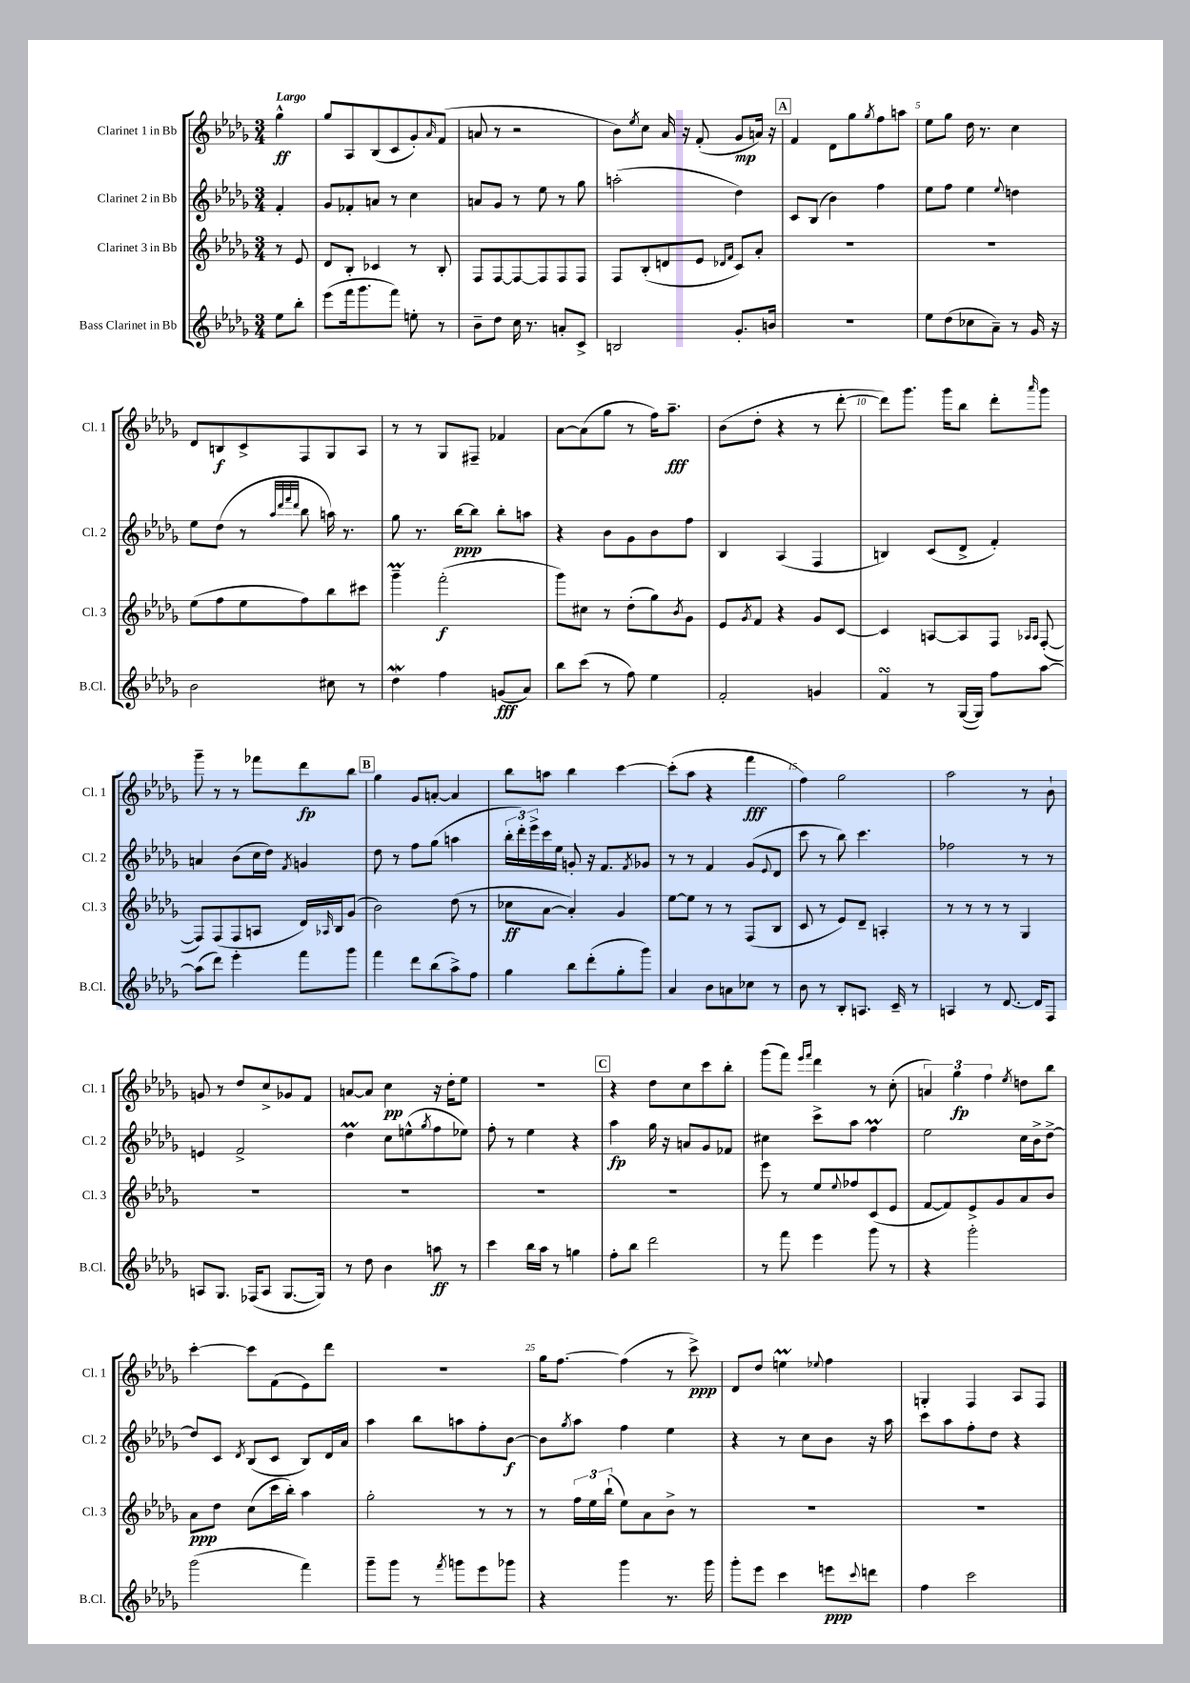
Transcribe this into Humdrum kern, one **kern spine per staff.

**kern	**kern	**kern	**kern
*staff4	*staff3	*staff2	*staff1
*clefG2	*clefG2	*clefG2	*clefG2
*k[b-e-a-d-g-]	*k[b-e-a-d-g-]	*k[b-e-a-d-g-]	*k[b-e-a-d-g-]
*M3/4	*M3/4	*M3/4	*M3/4
8ee-\L	8r	4f'/	4gg-^^\
8bb-'\J	8e-/	.	.
=	=	=	=
(8eee-\L	8d-/L	8g-/L	8gg-/L
16fff\k	8B-'/J	8f-'/	8A-/
8.ggg-\	.	.	.
.	4c-/	8a/J	(8B-/
8fff\J)	.	8r	8c/
8ee'\	8r	4cc\	8g-'/)
.	.	.	16qqa-/
8r	8B-'/	.	(8f/J
=	=	=	=
8b-~\L	8F/L	8a/L	8a/
8dd-\J	[8F/	8g-/J	8r
16cc\	8F/_	8r	2r
8.r	.	.	.
.	8F/]	8ee-\	.
8a'/L	8F/	8r	.
8c^/J	8F/J	8gg-\	.
=	=	=	=
2B/	8F/L	(2aa'\	8b-\L)
.	.	.	8qee-/
.	(8B-'/	.	8cc\J
.	8d/	.	16a-/
.	.	.	16r
.	8e-/J	.	(8f'/
.	16qqd-/LL	.	.
.	16qqf/JJ	.	.
8.g-'/L	8c/L)	4dd-\)	8g-/L
.	8a-'/J	.	16a/Jk)
16b/Jk	.	.	16r
=	=	=	=
2.r	2.r	8c/L	4f/
.	.	(8B-/J	.
.	.	4b-\)	8d-\L
.	.	.	8gg-\
.	.	.	8qgg-/
.	.	4ff\	8ff\
.	.	.	8aa\J
=	=	=	=
8ee-\L	2.r	8ee-\L	8ee-\L
(8dd-\	.	8ff\J	8gg-\J
8cc-\	.	4ee-\	16dd-\
.	.	.	8.r
8a-~\J)	.	.	.
.	.	8qqee-/	.
8r	.	4dd\	4cc\
16g-/	.	.	.
16r	.	.	.
=	=	=	=
2b-\	(8ee-\L	8ee-\L	8d-/L
.	8ff\	(8dd-\J	8B/
.	8ee-\	8r	8c^/
.	.	32qqaa-/LLL	.
.	.	32qqddd-/	.
.	.	32qqfff/	.
.	.	32qqddd-/JJJ	.
.	8ff\)	8bb-\	8F/
8cc#\	8bb-\	16aa\)	8G-/
.	.	8.r	.
8r	8ccc#\J	.	8A-/J
=	=	=	=
4dd-\	4ggg-~\	8gg-\	8r
.	.	8.r	8r
4ff\	(2fff'\	.	8G-/L
.	.	[16bb-\LK	.
.	.	8bb-\]J	8F#~/J
(8g/L	.	8bb-'\L	4f-/
8a-/J)	.	8aa\J	.
=	=	=	=
8bb-\L	8ggg-\L)	4r	[8a-\L
(8ccc\J	8cc#\J	.	(8a-\]
8r	8r	8b-\L	8gg-\J
8ff\)	(8dd-'\L	8g-\	8r
4ee-\	8gg-\)	8b-\	16ff\LK)
.	.	.	8.aa-~\J
.	8qb-/	.	.
.	8g-\J	8ff\J	.
=	=	=	=
2f'/	8e-/L	4B-/	(8b-\L
.	8qg-/	.	.
.	8f/J	.	8dd-'\J
.	4r	(4A-/	4r
4g/	8g-/L	4F/	8r
.	[8c/J	.	[8ddd-'\
=	=	=	=
4f/	4c/]	4B/)	8ddd-\]L)
.	.	.	8.ggg-\J
8r	[8A/L	(8c/L	.
.	.	.	16ggg-\LK
([16G-/LL	8A/]	8d-^/J	8bb-\J
16G-/]JJ)	.	.	.
8ff\L	8F/J	4f'/)	8ddd-'\L
.	16qqA-/LL	.	.
.	16qqA-/JJ	.	16qqaaa-/
[8aa-\J	([8F'/	.	8ggg-\J
=	=	=	=
(8aa-\]L	8F/]L)	4a/	8ggg-~\
8ddd-\J)	(8F/	.	8r
4eee-'\	8F/	(8b-\L	8r
.	8A/J	16cc\L	8fff-\L
.	.	16dd-\JJ)	.
.	.	8qf/	.
8fff\L	16d-/LL)	4g/	8ddd-\
.	16qqA-/	.	.
.	16B-/J	.	.
8ggg-\J	(8g-/J	.	8bb-\J
=	=	=	=
4fff\	2b-\)	8dd-\	4gg-\
.	.	8r	.
8ddd-\L	.	8ff\L	8g-/L
(8bb-\	.	(8gg-\J	[8a'/J
8aa-^\)	(8dd-\	4aa\	4a/]
8ff\J	8r	.	.
=	=	=	=
4gg-\	8cc-\L	24bb-'\LL	8bb-\L
.	.	24ddd-'\)	.
.	.	24eee-^\	.
.	[8a-\J	16ccc\	8aa\J
.	.	16ee-\JJ	.
8bb-\L	4a-'/])	8g'/	4bb-\
(8ddd-'\	.	16r	.
.	.	8.f/L	.
8gg-'\	4g-/	.	[4ccc\
.	.	8qf/	.
8ggg-\J)	.	8g-/J	.
=	=	=	=
4a-/	[8ee-\L	8r	(8ccc'\]L
.	8ee-\]J	8r	8aa-\J
8b-\L	8r	4f/	4r
8a\	8r	.	.
8cc-\J	(8F/L	(8g-/L	4fff\
.	.	8qqe-/	.
8r	8B-/J	8d-/J	.
=	=	=	=
8b-\	8c/	8ccc\	4ff\)
8r	8r	8r	.
8B-'/L	8e-/L)	8bb-\)	2gg-\
8.A/J	8d-~/J	4.ccc\	.
.	4A'/	.	.
16c~/	.	.	.
8r	.	.	.
=	=	=	=
4A/	8r	2ff-\	2aa-\
.	8r	.	.
8r	8r	.	.
[8.d-/	8r	.	.
.	4G-/	8r	8r
16d-/]LK	.	.	.
8F/J	.	8r	8b-`\
=	=	=	=
8A/L	2.r	4e/	8g/
8.G-/J	.	.	8r
.	.	2f^/	8dd-/L
(16F-/LK	.	.	.
8A/J	.	.	8cc^/
[8.G-/L	.	.	8g-/
.	.	.	8f/J
16G-/]Jk)	.	.	.
=	=	=	=
8r	2.r	4dd-\	[8a/L
8dd-\	.	.	8a/]J
4b-\	.	8cc\L	4cc\
.	.	(8ee^^\	.
.	.	8qgg-/	.
8aa\	.	8ff\	16r
.	.	.	16dd-'\LK
8r	.	8ee-\J)	8ee-\J
=	=	=	=
4ccc\	2.r	8ff'\	2.r
.	.	8r	.
16bb-\LL	.	4ee-\	.
16aa-\JJ	.	.	.
8r	.	.	.
4gg\	.	4r	.
=	=	=	=
8ff'\L	2.r	4aa-\	4r
8bb-\J	.	.	.
2ddd-\	.	16gg-\	8dd-\L
.	.	16r	.
.	.	8a/L	8cc\
.	.	8g-/	8ccc\
.	.	8f-/J	8bb-'\J
=	=	=	=
8r	8eee-\	4cc#\	(8ggg-\L
8fff\	8r	.	8fff\J)
.	.	.	16qqeee-/LL
.	.	.	16qqfff/JJ
4eee-\	8ee-/L	8ccc^\L	4ddd-\
.	8qqee-/	.	.
.	8ff-/	8aa-\J	.
8ggg-\	(8c/	4ff\	8r
8r	8e-/J	.	(8cc'\
=	=	=	=
4r	[8f/L	2ee-\	6a/)
.	8f/])	.	.
.	.	.	6gg-\
2ggg-'\	8e-^/	.	.
.	.	.	6ff\
.	8g-/	.	.
.	.	.	8qee-/
.	8a-/	16cc\LL	8dd\L
.	.	16b-^\J	.
.	8b-/J	[8dd-^\J	8bb-\J
=	=	=	=
(2ggg-\	8a-\L	8dd-/]L	[4ccc'\
.	8dd-\J	8c/J	.
.	.	8qd-/	.
.	(8cc\L	(8B-/L	8ccc\]L
.	16ccc\L	8c/J	(8f\
.	16bb-'\JJ)	.	.
4fff\)	4aa-\	8B-/L)	8e-\)
.	.	16d-/L	8ddd-\J
.	.	16a-/JJ	.
=	=	=	=
8ggg-~\L	2gg-'\	4aa-\	2.r
8ggg-\J	.	.	.
8r	.	8bb-\L	.
8qfff/	.	.	.
8ggg\L	.	8aa\	.
8eee-\	8r	8ff'\	.
8ggg-\J	8r	[8b-\J	.
=	=	=	=
4r	8r	8b-\]L	16gg-\LK
.	.	.	[8.ff\J
.	.	8qgg-/	.
.	24ff\LL	8aa-\J	.
.	24ee-\	.	.
.	(24bb-`\JJ	.	.
4ggg-\	8ee-\L)	4ff\	(4ff\]
.	8a-\	.	.
8.r	8b-^\J	4ee-\	8r
.	8r	.	8ccc^\)
16ggg-\	.	.	.
=	=	=	=
8ggg-'\L	2.r	4r	8d-/L
8eee-\J	.	.	8dd-/J
4ccc\	.	8r	4ee\
.	.	8cc\L	.
.	.	.	8qqee-/
8eee\L	.	8b-\J	4ff\
8qqccc/	.	.	.
8ddd\J	.	16r	.
.	.	16aa-\	.
=	=	=	=
4ff\	2.r	8ccc\L	4G'/
.	.	8aa-\	.
2ccc\	.	8ff'\	4F/
.	.	8dd-\J	.
.	.	4r	8A-/L
.	.	.	8F/J
==	==	==	==
*-	*-	*-	*-
